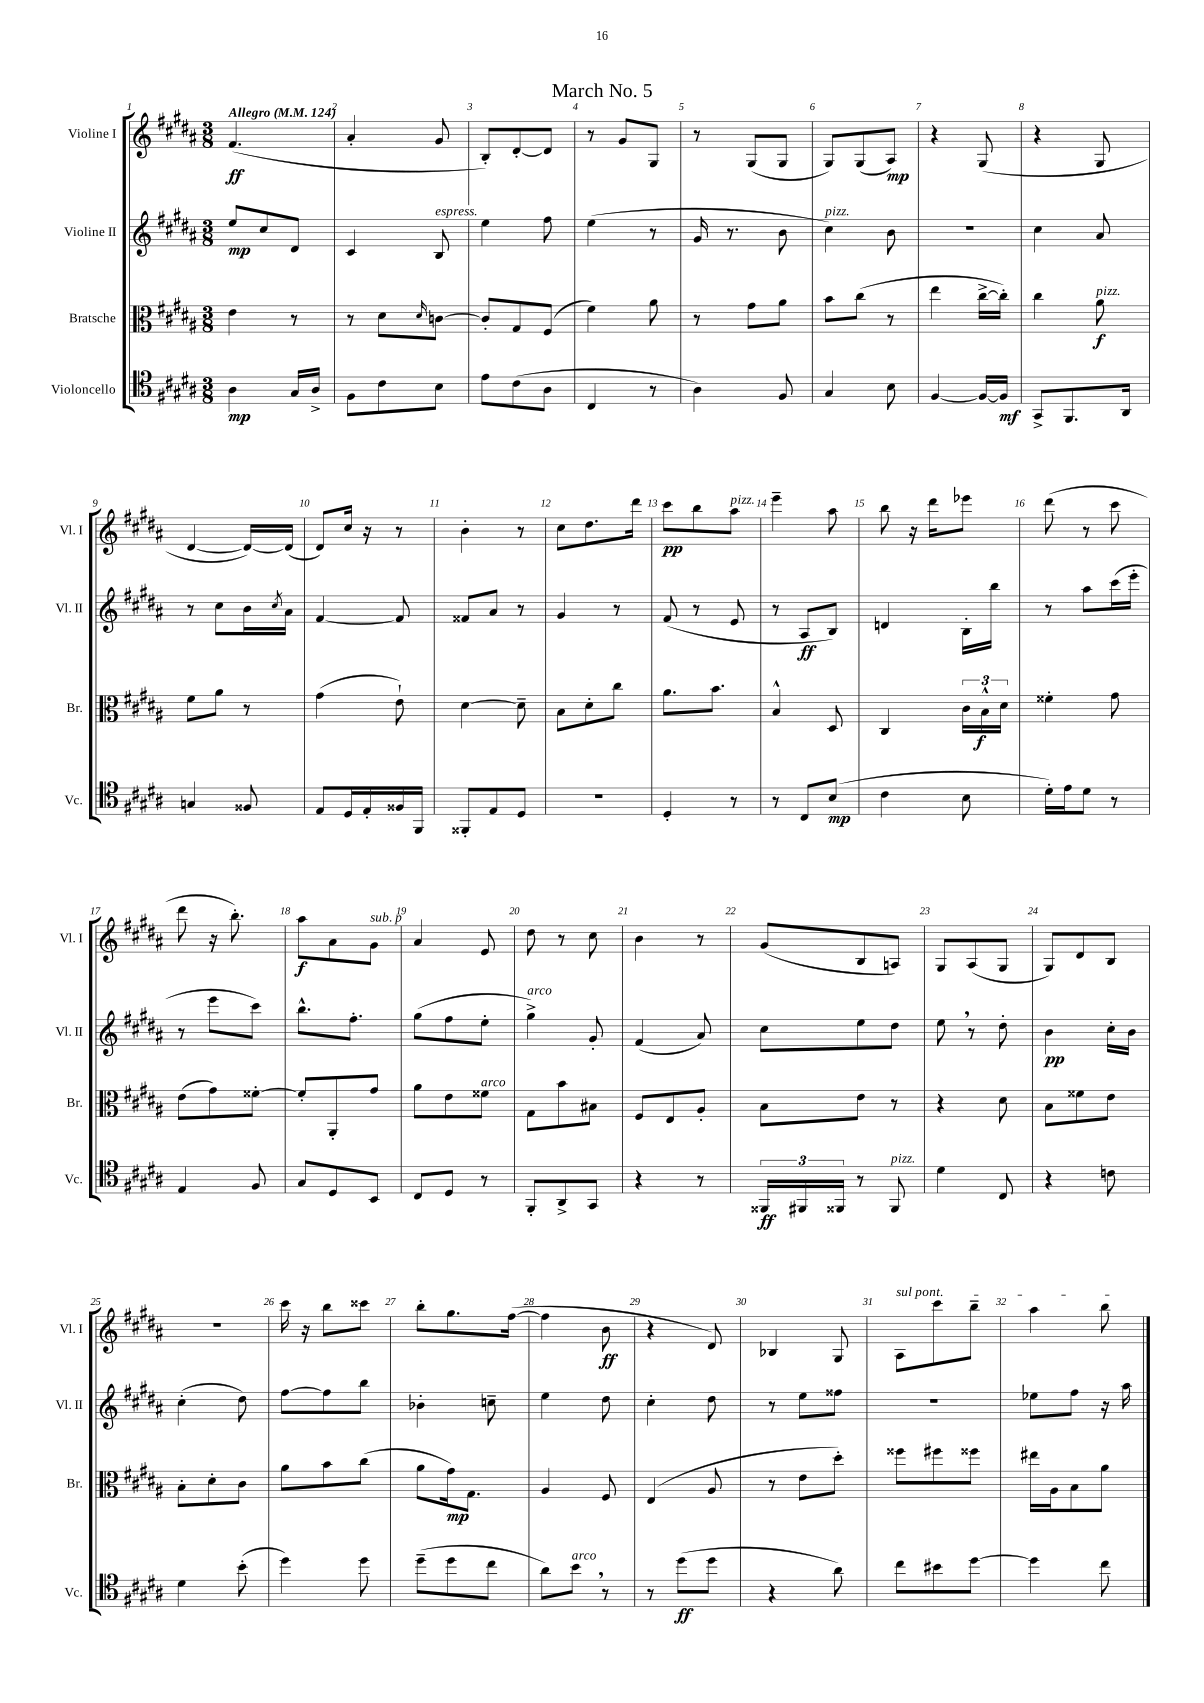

**kern	**kern	**kern	**kern
*staff4	*staff3	*staff2	*staff1
*clefC4	*clefC3	*clefG2	*clefG2
*k[f#c#g#d#a#]	*k[f#c#g#d#a#]	*k[f#c#g#d#a#]	*k[f#c#g#d#a#]
*M3/8	*M3/8	*M3/8	*M3/8
*MM124	*MM124	*MM124	*MM124
4A#\	4e\	8ee/L	(4.f#/
.	.	8cc#/	.
16G#/LL	8r	8d#/J	.
16A#^/JJ	.	.	.
=	=	=	=
8F#\L	8r	4c#/	4a#'/
8c#\	8d#\L	.	.
.	16qqd#/	.	.
8B\J	[8c\J	8B/	8g#/
=	=	=	=
8e\L	8c'/]L	4ee\	8B'/L)
(8c#\	8G#/	.	[8d#'/
8A#\J	(8F#/J	8ff#\	8d#/]J
=	=	=	=
4C#/	4f#\)	(4ee\	8r
.	.	.	8g#/L
8r	8a#\	8r	8G#/J
=	=	=	=
4A#\)	8r	16g#/	8r
.	.	8.r	.
.	8g#\L	.	(8G#/L
8F#/	8a#\J	8b\	8G#/J
=	=	=	=
4G#/	8b\L	4cc#\)	8G#/L)
.	(8cc#\J	.	(8G#/
8B\	8r	8b\	8A#/J)
=	=	=	=
[4F#/	4ee\	4.r	4r
16F#/_LL	[16cc#^\LL	.	(8G#/
16F#/]JJ	16cc#'\]JJ)	.	.
=	=	=	=
8GG#^/L	4cc#\	4cc#\	4r
8.FF#/	.	.	.
.	8a#\	8a#/	8G#/
16AA#/Jk	.	.	.
=	=	=	=
4G/	8f#\L	8r	[4d#/
.	8a#\J	8cc#\L	.
8F##/	8r	16b\L	16d#/_LL)
.	.	8qcc#/	.
.	.	16a#\JJ	(16d#/]JJ
=	=	=	=
8E/L	(4g#\	[4f#/	8d#/L)
16D#/L	.	.	16cc#/Jk
16E'/	.	.	16r
16F##/	8e`\)	8f#/]	8r
16FF#/JJ	.	.	.
=	=	=	=
8FF##'/L	[4d#\	8f##/L	4b'\
8E/	.	8a#/J	.
8D#/J	8d#~\]	8r	8r
=	=	=	=
4.r	8B\L	4g#/	8cc#\L
.	8d#'\	.	8.dd#\
.	8cc#\J	8r	.
.	.	.	16ddd#\Jk
=	=	=	=
4D#'/	8.a#\L	(8f#/	8ccc#\L
.	.	8r	8bb\
.	8.b\J	.	.
8r	.	8e/	8aa#\J
=	=	=	=
8r	4B^^/	8r	4eee~\
8C#/L	.	8A#/L	.
(8B/J	8D#/	8B/J)	8aa#\
=	=	=	=
4c#\	4C#/	4d/	8bb\
.	.	.	16r
.	.	.	16ddd#\LK
8B\	24c#\LL	16B'\LL	8eee-\J
.	24B^^\	.	.
.	.	16bb\JJ	.
.	24d#\JJ	.	.
=	=	=	=
16d#'\LL)	4f##'\	8r	(8ddd#\
16e\J	.	.	.
8d#\J	.	8aa#\L	8r
8r	8g#\	(16ccc#\L	8ccc#\
.	.	16eee'\JJ	.
=	=	=	=
4E/	(8e\L	8r	8ddd#\
.	8g#\)	8eee\L	16r
.	.	.	8.bb'\)
8F#/	[8f##'\J	8ccc#\J)	.
=	=	=	=
8G#/L	8f##'/]L	8.bb^^\L	8aa#\L
8D#/	8AA#'/	.	8a#\
.	.	8.ff#'\J	.
8BB/J	8g#/J	.	8g#\J
=	=	=	=
8C#/L	8a#\L	(8gg#\L	4a#/
8D#/J	8e\	8ff#\	.
8r	8f##\J	8ee'\J	8e/
=	=	=	=
8FF#'/L	8G#\L	4gg#^\)	8dd#\
8AA#^/	8b\	.	8r
8GG#/J	8B#\J	8g#'/	8cc#\
=	=	=	=
4r	8F#/L	(4f#/	4b\
.	8E/	.	.
8r	8A#'/J	8a#/)	8r
=	=	=	=
24FF##/LL	8B\L	8cc#\L	(8g#/L
24FF#/	.	.	.
24FF##/JJ	.	.	.
8r	8e\J	8ee\	8B/
8FF##/	8r	8dd#\J	8A/J)
=	=	=	=
4d#\	4r	8ee\	8G#/L
.	.	8r	(8A#/
8C#/	8d#\	8dd#'\	8G#/J
=	=	=	=
4r	8B\L	4b\	8G#/L)
.	8f##\	.	8d#/
8c\	8e\J	16cc#'\LL	8B/J
.	.	16b\JJ	.
=	=	=	=
4d#\	8B'\L	(4cc#'\	4.r
.	8d#'\	.	.
(8b'\	8c#\J	8dd#\)	.
=	=	=	=
4dd#\)	8a#\L	[8ff#\L	16ccc#\
.	.	.	16r
.	8b\	8ff#\]	8bb\L
8dd#\	(8cc#\J	8bb\J	8ccc##\J
=	=	=	=
(8dd#~\L	8a#\L	4b-'\	8bb'\L
8dd#\	16g#\k)	.	8.gg#\
.	8.G#\J	.	.
8cc#\J	.	8cc~\	.
.	.	.	([16ff#\Jk
=	=	=	=
8a#\L)	4A#/	4ee\	4ff#\]
8b\J	.	.	.
8r	8F#/	8dd#\	8b\
=	=	=	=
8r	(4E/	4cc#'\	4r
(8dd#\L	.	.	.
8dd#\J	8A#/	8dd#\	8d#/)
=	=	=	=
4r	8r	8r	4B-/
.	8e\L	8ee\L	.
8a#\)	8dd#'\J)	8ff##\J	8G#/
=	=	=	=
8cc#\L	8ff##\L	4.r	8A#\L
8b#\	8ff#\	.	8ccc#\
[8dd#\J	8ff##\J	.	8bb~\J
=	=	=	=
4dd#\]	16ee#\LL	8ee-\L	4aa#\
.	16A#\J	.	.
.	8B\	8ff#\J	.
8cc#\	8a#\J	16r	8bb\
.	.	16aa#\	.
==	==	==	==
*-	*-	*-	*-
